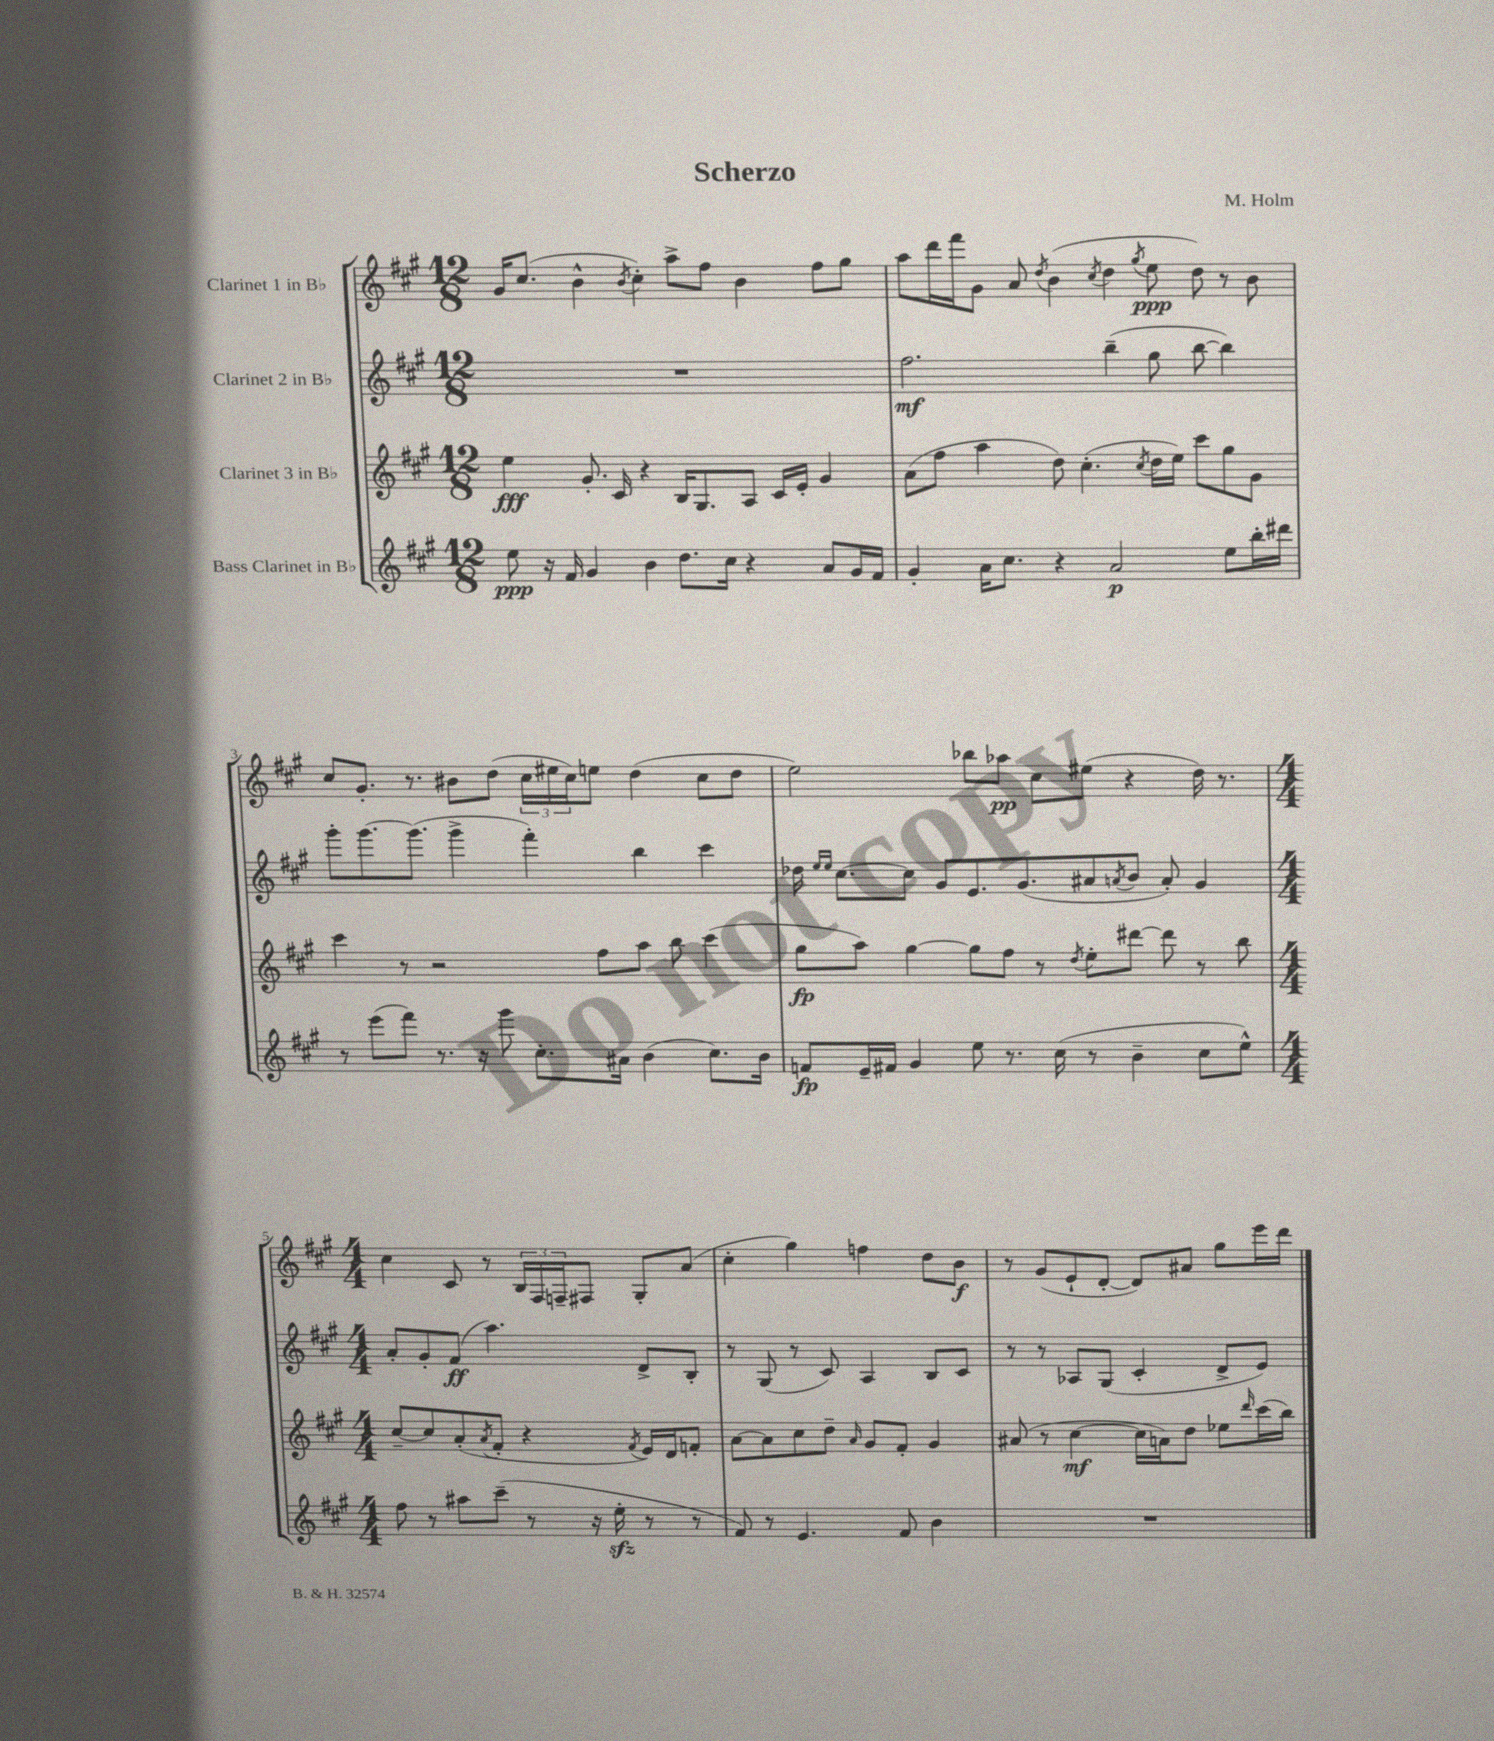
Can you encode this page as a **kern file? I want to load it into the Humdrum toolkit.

**kern	**dynam	**kern	**dynam	**kern	**dynam	**kern	**dynam
*part4	*part4	*part3	*part3	*part2	*part2	*part1	*part1
*staff4	*staff4	*staff3	*staff3	*staff2	*staff2	*staff1	*staff1
*I"Bass Clarinet in B♭	*	*I"Clarinet 3 in B♭	*	*I"Clarinet 2 in B♭	*	*I"Clarinet 1 in B♭	*
*clefG2	*	*clefG2	*	*clefG2	*	*clefG2	*
*k[f#c#g#]	*	*k[f#c#g#]	*	*k[f#c#g#]	*	*k[f#c#g#]	*
*M12/8	*	*M12/8	*	*M12/8	*	*M12/8	*
=1	=1	=1	=1	=1	=1	=1	=1
8ee\	ppp	4ee\	fff	1.r	.	16g#/KL	.
.	.	.	.	.	.	(8.cc#/J	.
16r	.	.	.	.	.	.	.
16f#/	.	.	.	.	.	.	.
4g#/	.	8.g#'/	.	.	.	4b^^\	.
.	.	16c#/	.	.	.	.	.
.	.	.	.	.	.	8qb/	.
4b\	.	4r	.	.	.	4cc#'\)	.
8.dd\L	.	16B/KL	.	.	.	8aa^\L	.
.	.	8.G#/	.	.	.	.	.
.	.	.	.	.	.	8ff#\J	.
16cc#\Jk	.	.	.	.	.	.	.
4r	.	8A/J	.	.	.	4b\	.
.	.	16c#/LL	.	.	.	.	.
.	.	16e'/JJ	.	.	.	.	.
8a/L	.	4g#/	.	.	.	8ff#\L	.
16g#/L	.	.	.	.	.	8gg#\J	.
16f#/JJ	.	.	.	.	.	.	.
=2	=2	=2	=2	=2	=2	=2	=2
4g#'/	.	(8a\L	.	2.ff#\	mf	8aa\L	.
.	.	8ff#\J	.	.	.	16ddd\L	.
.	.	.	.	.	.	16fff#\J	.
16a\KL	.	4aa\	.	.	.	8g#\J	.
8.cc#\J	.	.	.	.	.	.	.
.	.	.	.	.	.	8a/	.
.	.	.	.	.	.	8qdd/	.
4r	.	8dd\)	.	.	.	(4b\	.
.	.	(4.cc#'\	.	.	.	.	.
.	.	.	.	.	.	8qcc#/	.
2a/	p	.	.	(4bb~\	.	4dd\	.
.	.	8qcc#/	.	.	.	8qgg#/	.
.	.	16dd\LL	.	8gg#\	.	8ee\	ppp
.	.	16ee\JJ)	.	.	.	.	.
.	.	8ccc#\L	.	[8bb\	.	8dd\)	.
8ee\L	.	8gg#\	.	4bb\])	.	8r	.
16bb'\L	.	8g#\J	.	.	.	8b\	.
16ddd#X\JJ	.	.	.	.	.	.	.
!!LO:LB:g=z
=3	=3	=3	=3	=3	=3	=3	=3
8r	.	4ccc#\	.	8ggg#'\L	.	8cc#/L	.
(8eee\L	.	.	.	[8.ggg#\	.	8.g#'/J	.
8fff#\J)	.	8r	.	.	.	.	.
.	.	.	.	(8.ggg#\J]	.	8.r	.
8.r	.	2r	.	.	.	.	.
.	.	.	.	4ggg#^\	.	8b#X\L	.
16r	.	.	.	.	.	.	.
8ggg#\	.	.	.	.	.	(8dd\J	.
8.cc#'\L	.	.	.	4fff#'\)	.	24cc#\LL	.
.	.	.	.	.	.	24ee#X\	.
.	.	.	.	.	.	24cc#\J)	.
.	.	8ff#\L	.	.	.	8een\J	.
16a#X\Jk	.	.	.	.	.	.	.
(4b\	.	8aa\J	.	4bb\	.	(4dd\	.
.	.	8bb\	.	.	.	.	.
8.cc#\L)	.	(4ccc#\	.	4ccc#\	.	8cc#\L	.
.	.	.	.	.	.	8dd\J	.
16b\Jk	.	.	.	.	.	.	.
=4	=4	=4	=4	=4	=4	=4	=4
8fn/L	fp	8gg#\L	fp	16dd-X\	.	2ee\)	.
.	.	.	.	16qqee/LL	.	.	.
.	.	.	.	16qqee/JJ	.	.	.
.	.	.	.	[8.cc#\L	.	.	.
16e~/L	.	8aa\J)	.	.	.	.	.
16f#X/JJ	.	.	.	.	.	.	.
4g#/	.	[4gg#\	.	8cc#\J]	.	.	.
.	.	.	.	8g#/L	.	.	.
8ee\	.	8gg#\L]	.	8.e/	.	8bb-X\L	.
8.r	.	8ff#\J	.	.	.	8aa-X\J	pp
.	.	.	.	(8.g#/	.	.	.
.	.	8r	.	.	.	8cc#\L	.
(16cc#\	.	.	.	.	.	.	.
.	.	8qdd/	.	.	.	.	.
8r	.	8ee'\L	.	8a#X/	.	(8ee#X\J	.
.	.	.	.	8qan/	.	.	.
4b~\	.	[8ddd#X\J	.	8b/J	.	4r	.
.	.	8ddd#\]	.	8a'/)	.	.	.
8cc#\L	.	8r	.	4g#/	.	16dd\)	.
.	.	.	.	.	.	8.r	.
8ee^^\J)	.	8bb\	.	.	.	.	.
!!LO:LB:g=z
=5	=5	=5	=5	=5	=5	=5	=5
*M4/4	*	*M4/4	*	*M4/4	*	*M4/4	*
8ff#\	.	[8cc#~/L	.	8a'/L	.	4cc#\	.
8r	.	8cc#/]	.	8g#'/	.	.	.
8aa#X\L	.	(8a'/	.	(8f#/J	ff	8c#/	.
.	.	8qa/	.	.	.	.	.
(8ccc#~\J	.	8f#'/J	.	4.aa\)	.	8r	.
8r	.	4r	.	.	.	24B/LL	.
.	.	.	.	.	.	24F#/	.
.	.	.	.	.	.	24Fn~/J	.
16r	.	.	.	.	.	8F#X/J	.
16eezz'\	.	.	.	.	.	.	.
.	.	8qf#/	.	.	.	.	.
8r	.	16e/LL)	.	8d^/L	.	8G#'/L	.
.	.	16d/J	.	.	.	.	.
8r	.	8fn'/J	.	8B'/J	.	(8a/J	.
=6	=6	=6	=6	=6	=6	=6	=6
8f#/)	.	[8a\L	.	8r	.	4cc#'\	.
8r	.	8a\]	.	(8G#/	.	.	.
4.e/	.	8cc#\	.	8r	.	4gg#\)	.
.	.	8dd~\J	.	8c#/)	.	.	.
.	.	16qqa/	.	.	.	.	.
.	.	8g#/L	.	4A/	.	4ffn\	.
8f#/	.	8f#'/J	.	.	.	.	.
4b\	.	4g#/	.	8B/L	.	8dd\L	.
.	.	.	.	8c#/J	.	8b\J	f
=7	=7	=7	=7	=7	=7	=7	=7
1r	.	(8a#X/	.	8r	.	8r	.
.	.	8r	.	8r	.	(8g#/L	.
.	.	[4cc#\	mf	8A-X/L	.	8e`/	.
.	.	.	.	(8G#/J	.	[8d'/J	.
.	.	16cc#\LL]	.	4c#'/	.	8d/L])	.
.	.	16an\J)	.	.	.	.	.
.	.	8dd\J	.	.	.	8a#X/J	.
.	.	8ee-X\L	.	8d^/L	.	8gg#\L	.
.	.	16qqddd/	.	.	.	.	.
.	.	(16ccc#\L	.	8e/J)	.	16eee\L	.
.	.	16bb\JJ)	.	.	.	16ddd\JJ	.
==	==	==	==	==	==	==	==
*-	*-	*-	*-	*-	*-	*-	*-
